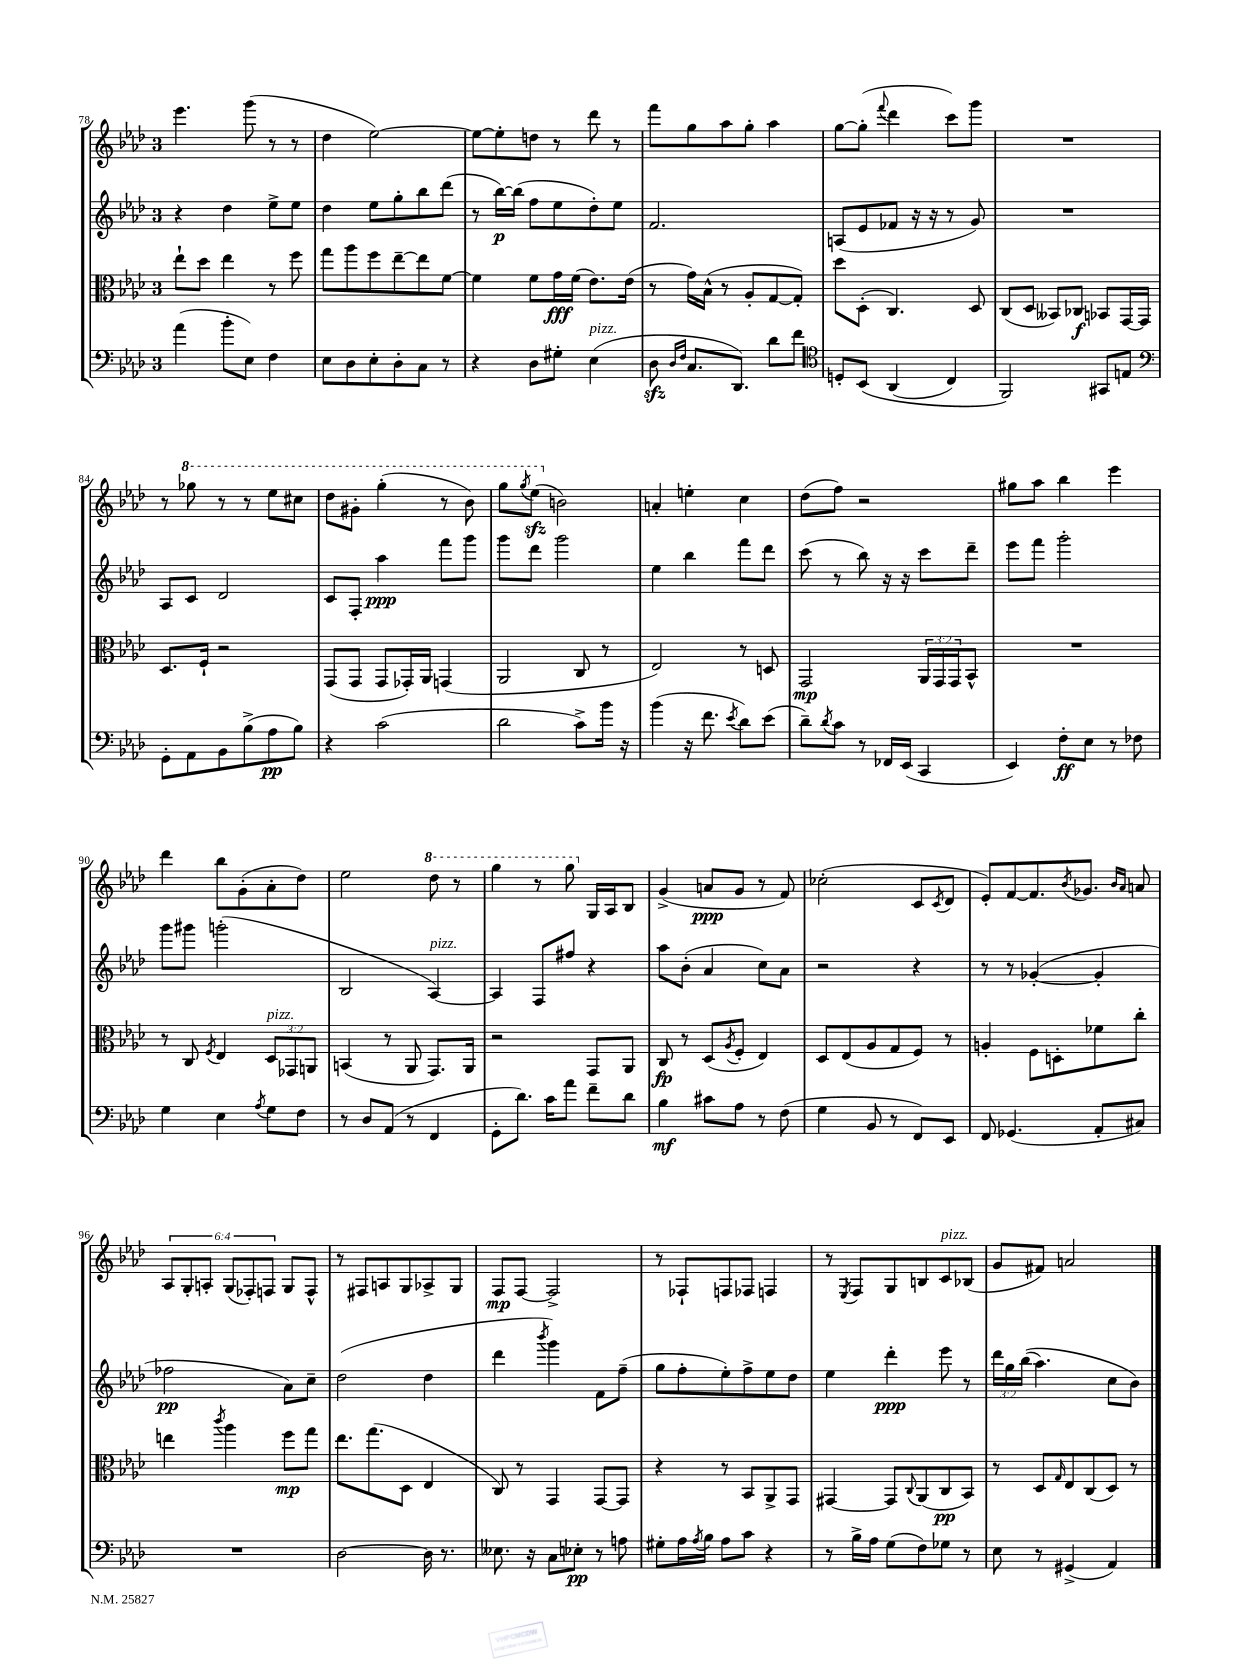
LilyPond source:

<<
\new StaffGroup <<
\new Staff = "s0" {
    \clef treble \key aes \major \once \override Staff.TimeSignature.style = #'single-digit \time 3/4 \override Staff.TupletNumber.text = #tuplet-number::calc-fraction-text
    ees'''4. g'''8( r8 r8 |
    des''4 ees''2~) |
    ees''8~ ees''8-. d''8 r8 des'''8 r8 |
    f'''8 g''8 aes''8 g''8-. aes''4 |
    g''8~ g''8-.( \appoggiatura { f'''8 } des'''4 c'''8) g'''8 |
    R2. |
    r8 \ottava #1 ges'''8 r8 r8 ees'''8 cis'''8 |
    des'''8 gis''8-. g'''4-.( r8 bes''8) |
    g'''8 \acciaccatura { g'''8 } ees'''8\sfz( \ottava #0 b'2) |
    a'4-. e''4-. c''4 |
    des''8( f''8) r2 |
    gis''8 aes''8 bes''4 ees'''4 |
    des'''4 bes''8 g'8-.( aes'8-. des''8) |
    ees''2 \ottava #1 des'''8 r8 |
    g'''4 r8 g'''8 \ottava #0 g16 aes16 bes8 |
    g'4->( a'8\ppp g'8 r8 f'8) |
    ces''2-.( c'8 \acciaccatura { c'8 } des'8 |
    ees'8-.) f'8~ f'8. \acciaccatura { bes'8 } ges'8. \grace { bes'16 aes'16 } a'8 |
    \tuplet 6/4 { aes8 g8-. a8-. g8( fes8-.) f8 } g8 f8-^ |
    r8 fis8 a8 g8 aes8-> g8 |
    f8\mp f8~ f2-> |
    r8 fes8-! f8 fes8 f4 |
    r8 \acciaccatura { ees8 } f8 g8 b8 c'8^\markup { \italic "pizz." } bes8( |
    g'8 fis'8) a'2 \bar "|." |
}
\new Staff = "s1" {
    \clef treble \key aes \major \once \override Staff.TimeSignature.style = #'single-digit \time 3/4 \override Staff.TupletNumber.text = #tuplet-number::calc-fraction-text
    r4 des''4 ees''8-> ees''8 |
    des''4 ees''8 g''8-. bes''8 des'''8( |
    r8 bes''16~\p) bes''16( f''8 ees''8 des''8-.) ees''8 |
    f'2. |
    a8( ees'8 fes'8 r16 r16 r8 g'8) |
    R2. |
    aes8 c'8 des'2 |
    c'8 f8-. aes''4\ppp f'''8 g'''8 |
    g'''8 des'''8 g'''2 |
    ees''4 bes''4 f'''8 des'''8 |
    c'''8( r8 bes''8) r16 r16 c'''8 des'''8-- |
    ees'''8 f'''8 g'''2-. |
    g'''8 gis'''8 g'''2-.( |
    bes2 aes4~^\markup { \italic "pizz." }) |
    aes4 f8 fis''8 r4 |
    aes''8 bes'8-.( aes'4 c''8) aes'8 |
    r2 r4 |
    r8 r8 ges'4~-.( ges'4-. |
    fes''2\pp aes'8) c''8-- |
    des''2( des''4 |
    des'''4 \acciaccatura { bes'''8 } g'''4) f'8 f''8--( |
    g''8 f''8-. ees''8-.) f''8-> ees''8 des''8 |
    ees''4 des'''4-.\ppp ees'''8 r8 |
    \tuplet 3/2 { des'''16 g''16 bes''16(\( } aes''4.) c''8 bes'8\) \bar "|." |
}
\new Staff = "s2" {
    \clef alto \key aes \major \once \override Staff.TimeSignature.style = #'single-digit \time 3/4 \override Staff.TupletNumber.text = #tuplet-number::calc-fraction-text
    ees''8-! des''8 ees''4 r8 f''8 |
    g''8 aes''8 f''8 ees''8~-- ees''8 f'8~ |
    f'4 f'8 g'16\fff f'16( ees'8.) ees'16( |
    r8 g'16) bes16-^( r8 aes8-. g8~ g8-.) |
    des''8 des8-.( c4.) des8 |
    c8( des8 beses,8) ces8\f bes,8 g,16~ g,16 |
    des8. f16-! r2 |
    g,8( g,8 g,8 ges,16-.) aes,16 g,4( |
    aes,2 c8 r8 |
    ees2) r8 d8 |
    g,2\mp \tuplet 3/2 { aes,16 g,16 g,16 } bes,8-^ |
    R2. |
    r8 c8 \acciaccatura { f8 } ees4 \tuplet 3/2 { des8^\markup { \italic "pizz." } ges,8 a,8 } |
    b,4( r8 aes,8 g,8.) aes,16 |
    r2 g,8 aes,8 |
    c8\fp r8 des8( \acciaccatura { aes8 } f8-. ees4) |
    des8 ees8( aes8 g8 f8) r8 |
    a4-. f8 d8-. fes'8 c''8-. |
    e''4 \acciaccatura { c'''8 } aes''4 f''8\mp g''8 |
    ees''8. g''8.( des8 ees4 |
    c8) r8 g,4 g,8~ g,8 |
    r4 r8 bes,8 aes,8-> g,8 |
    gis,4~ gis,8 \appoggiatura { c8 } aes,8( c8\pp bes,8) |
    r8 des8 \grace { g16 } ees8 c8( des8) r8 \bar "|." |
}
\new Staff = "s3" {
    \clef bass \key aes \major \once \override Staff.TimeSignature.style = #'single-digit \time 3/4
    aes'4( bes'8-. ees8) f4 |
    ees8 des8 ees8-. des8-. c8 r8 |
    r4 des8 gis8-. ees4^\markup { \italic "pizz." }( |
    des8\sfz \grace { des16 f16 } c8. des,8.) des'8 f'8 |
    \clef tenor d8-. bes,8\( aes,4( c4) |
    f,2\) gis,8 e8 |
    \clef bass g,8-. aes,8 bes,8 bes8->( aes8\pp bes8) |
    r4 c'2( |
    des'2 c'8->) bes'16 r16 |
    bes'4( r16 f'8. \acciaccatura { ees'8 } des'8) ees'8( |
    des'8--) \acciaccatura { des'8 } c'8 r8 fes,16 ees,16( c,4 |
    ees,4) f8-.\ff ees8 r8 fes8 |
    g4 ees4 \acciaccatura { aes8 } g8 f8 |
    r8 des8 aes,8( r8 f,4 |
    g,8-. des'8.) c'16 aes'8 f'8-- des'8 |
    bes4\mf cis'8 aes8 r8 f8( |
    g4 bes,8 r8 f,8) ees,8 |
    f,8 ges,4.( aes,8-. cis8) |
    R2. |
    des2~ des16 r8. |
    eeses8. r16 c8 ees8-.\pp r8 a8 |
    gis8-. aes16 \acciaccatura { aes8 } bes16 aes8 c'8 r4 |
    r8 bes16-> aes16 g8( f8) ges8 r8 |
    ees8 r8 gis,4->( aes,4) \bar "|." |
}
>>
>>
\layout { \context { \Score currentBarNumber = #78 } }
